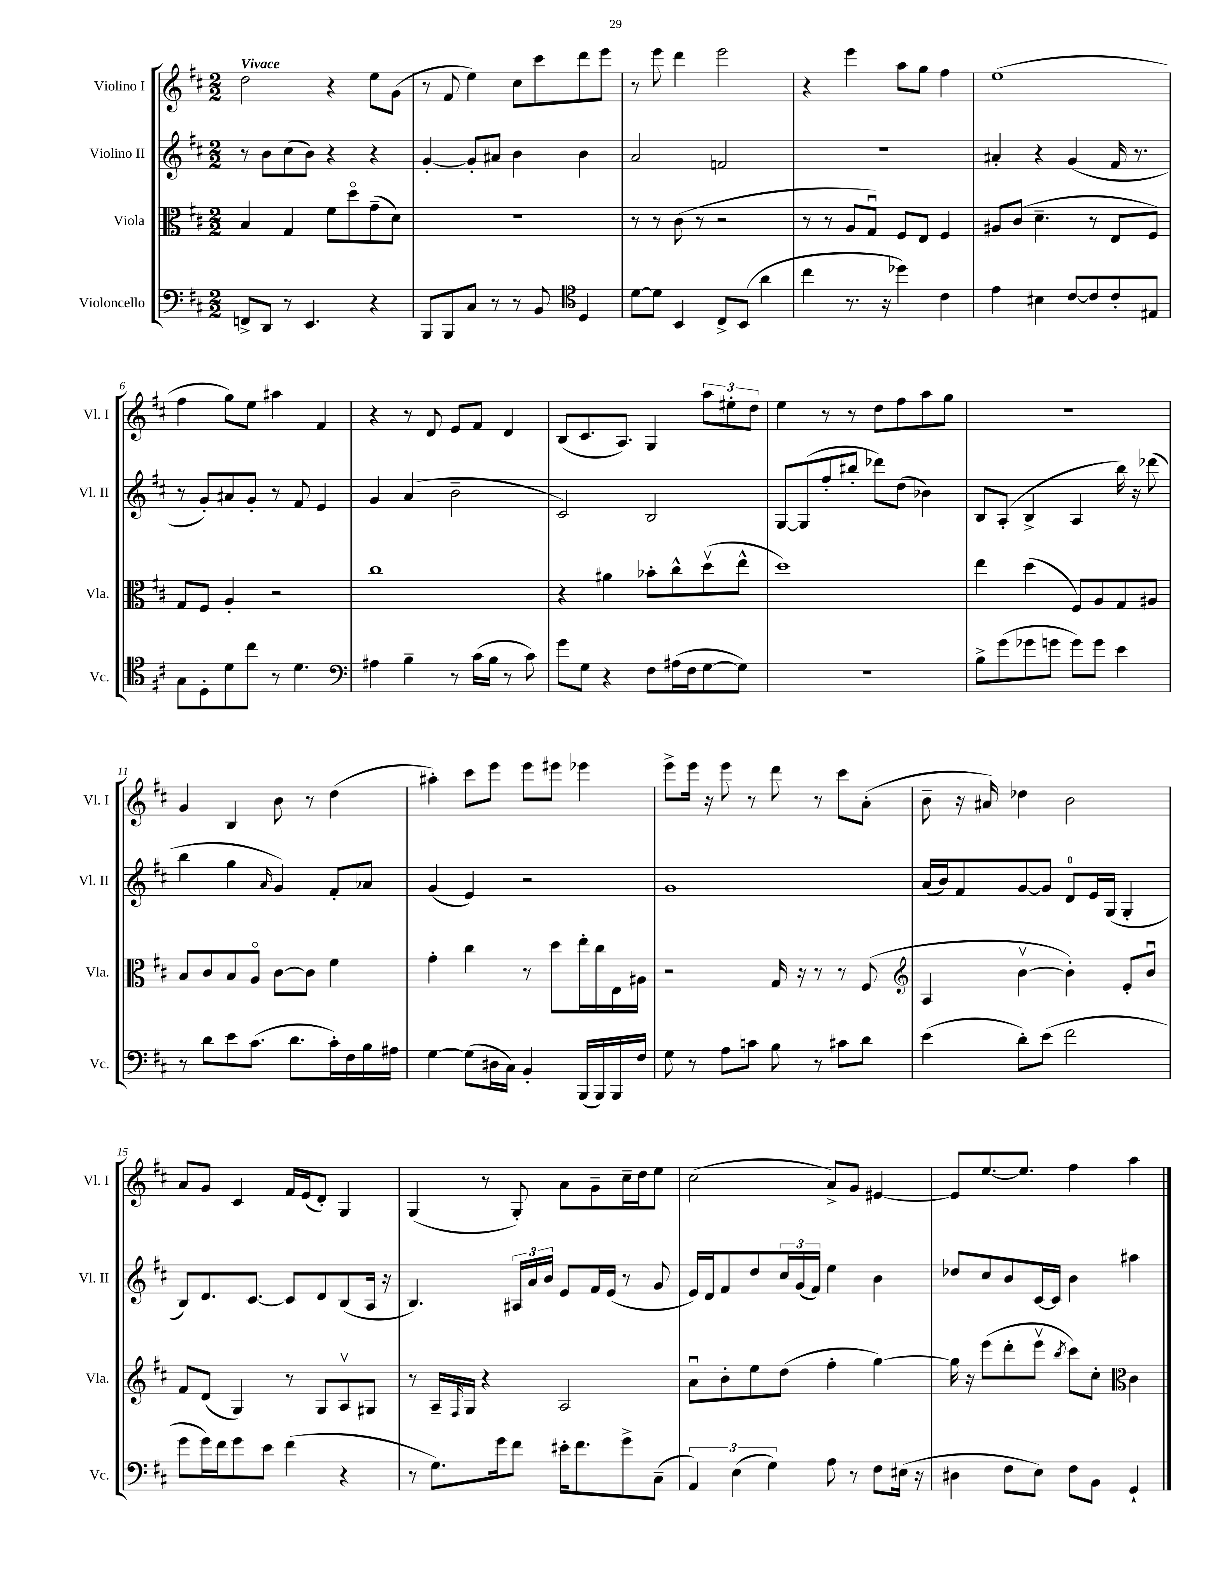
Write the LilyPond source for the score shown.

<<
\new StaffGroup <<
\new Staff = "s0" \with { instrumentName = "Violino I" shortInstrumentName = "Vl. I" } {
    \clef treble \key d \major \numericTimeSignature \time 2/2 \tempo "Vivace"
    d''2 r4 e''8 g'8( |
    r8 fis'8 e''4) cis''8 cis'''8 d'''8 e'''8 |
    r8 e'''8 d'''4 e'''2 |
    r4 e'''4 a''8 g''8 fis''4 |
    e''1( |
    fis''4 g''8) e''8 ais''4 fis'4 |
    r4 r8 d'8 e'8 fis'8 d'4 |
    b8( cis'8. a8.) g4 \tuplet 3/2 { a''8 eis''8-. d''8 } |
    e''4 r8 r8 d''8 fis''8 a''8 g''8 |
    R1 |
    g'4 b4 b'8 r8 d''4( |
    ais''4-.) cis'''8 e'''8 e'''8 eis'''8 ees'''4 |
    e'''8-> e'''16 r16 e'''8 r8 d'''8 r8 cis'''8 a'8-.( |
    b'8-- r16 ais'16) des''4 b'2 |
    a'8 g'8 cis'4 fis'16 e'16( d'8-.) g4 |
    g4( r8 g8-.) a'8 g'8-- cis''16-- d''16 e''8 |
    cis''2( a'8->) g'8 eis'4~ |
    eis'8 e''8.~ e''8. fis''4 a''4 \bar "|." |
}
\new Staff = "s1" \with { instrumentName = "Violino II" shortInstrumentName = "Vl. II" } {
    \clef treble \key d \major \numericTimeSignature \time 2/2
    r8 b'8 cis''8( b'8) r4 r4 |
    g'4~-. g'8-. ais'8 b'4 b'4 |
    a'2 f'2 |
    R1 |
    ais'4-. r4 g'4( fis'16 r8. |
    r8 g'8-.) ais'8 g'8-. r8 fis'8 e'4 |
    g'4 a'4( b'2-- |
    cis'2) b2 |
    g8~ g8( fis''8-. bis''8-. des'''8) d''8( bes'4) |
    b8 a8-.( b4-> a4 b''16) r16 des'''8( |
    b''4 g''4 \grace { a'16 } g'4) fis'8-. aes'8 |
    g'4( e'4) r2 |
    g'1 |
    a'16( b'16) fis'8 g'8~ g'8 d'8-0 e'16 g16( g4-. |
    b8) d'8. cis'8.~ cis'8 d'8 b8( a16 r16 |
    b4.) \tuplet 3/2 { ais16 a'16 b'16 } e'8 fis'16 e'16( r8 g'8 |
    e'16) d'16 fis'8 d''8 \tuplet 3/2 { cis''16 g'16( fis'16) } e''4 b'4 |
    des''8 cis''8 b'8 cis'16~ cis'16 b'4 ais''4 \bar "|." |
}
\new Staff = "s2" \with { instrumentName = "Viola" shortInstrumentName = "Vla." } {
    \clef alto \key d \major \numericTimeSignature \time 2/2
    b4 g4 fis'8 d''8\flageolet g'8--( d'8) |
    R1 |
    r8 r8 cis'8( r8 r2 |
    r8 r8 a8 g8\downbow) fis8 e8 fis4 |
    ais8 cis'8( d'4.-- r8 e8 fis8) |
    g8 fis8 a4-. r2 |
    cis''1 |
    r4 ais'4 bes'8-. cis''8-^ d''8\upbow( e''8-^ |
    d''1) |
    e''4 d''4( fis8) a8 g8 ais8 |
    b8 cis'8 b8 a8\flageolet cis'8~ cis'8 fis'4 |
    g'4-. cis''4 r8 d''8 e''16-. cis''16 e16 ais16 |
    r2 g16 r16 r8 r8 fis8( |
    \clef treble a4 b'4~\upbow b'4-.) e'8-. b'8\downbow |
    fis'8 d'8( g4) r8 g8 a8\upbow gis8 |
    r8 a16-- \grace { fis16 } g16 r4 a2 |
    a'8\downbow b'8-. e''8 d''8( fis''4-. g''4~) |
    g''16 r16 e'''8( d'''8-. e'''8\upbow \acciaccatura { b''8 } cis'''8) cis''8-. \clef alto cis'4 \bar "|." |
}
\new Staff = "s3" \with { instrumentName = "Violoncello" shortInstrumentName = "Vc." } {
    \clef bass \key d \major \numericTimeSignature \time 2/2
    f,8-> d,8 r8 e,4. r4 |
    b,,8 b,,8 cis8 r8 r8 b,8 \clef tenor d4 |
    d'8~ d'8 b,4 cis8-> b,8( a'4 |
    cis''4 r8. r16 des''4) cis'4 |
    e'4 bis4 cis'8~ cis'8 cis'8-. eis8 |
    g8 d8-. d'8 cis''8 r8 d'4. |
    \clef bass ais4 b4-- r8 cis'16( b16 r8 cis'8) |
    g'8 g8 r4 fis8 ais16( fis16 g8~ g8) |
    R1 |
    b8-> g'8( ges'8 g'8 g'8) g'8 e'4 |
    r8 d'8 e'8 cis'8.( d'8. cis'16-.) fis16 b16 ais16 |
    g4~ g8( dis16 cis16) b,4-. b,,16( b,,16) b,,16 fis16 |
    g8 r8 a8 c'8 b8 r8 cis'8 d'8 |
    e'4( d'8-.) e'8( fis'2 |
    g'8 g'16) fis'16 g'8 e'8 fis'4( r4 |
    r8 g8.) g'16 fis'8 eis'16-. fis'8. g'8-> cis8--( |
    \tuplet 3/2 { a,4) e4( g4) } a8 r8 fis8 eis16( r16 |
    dis4 fis8 e8) fis8 b,8 g,4-! \bar "|." |
}
>>
>>
